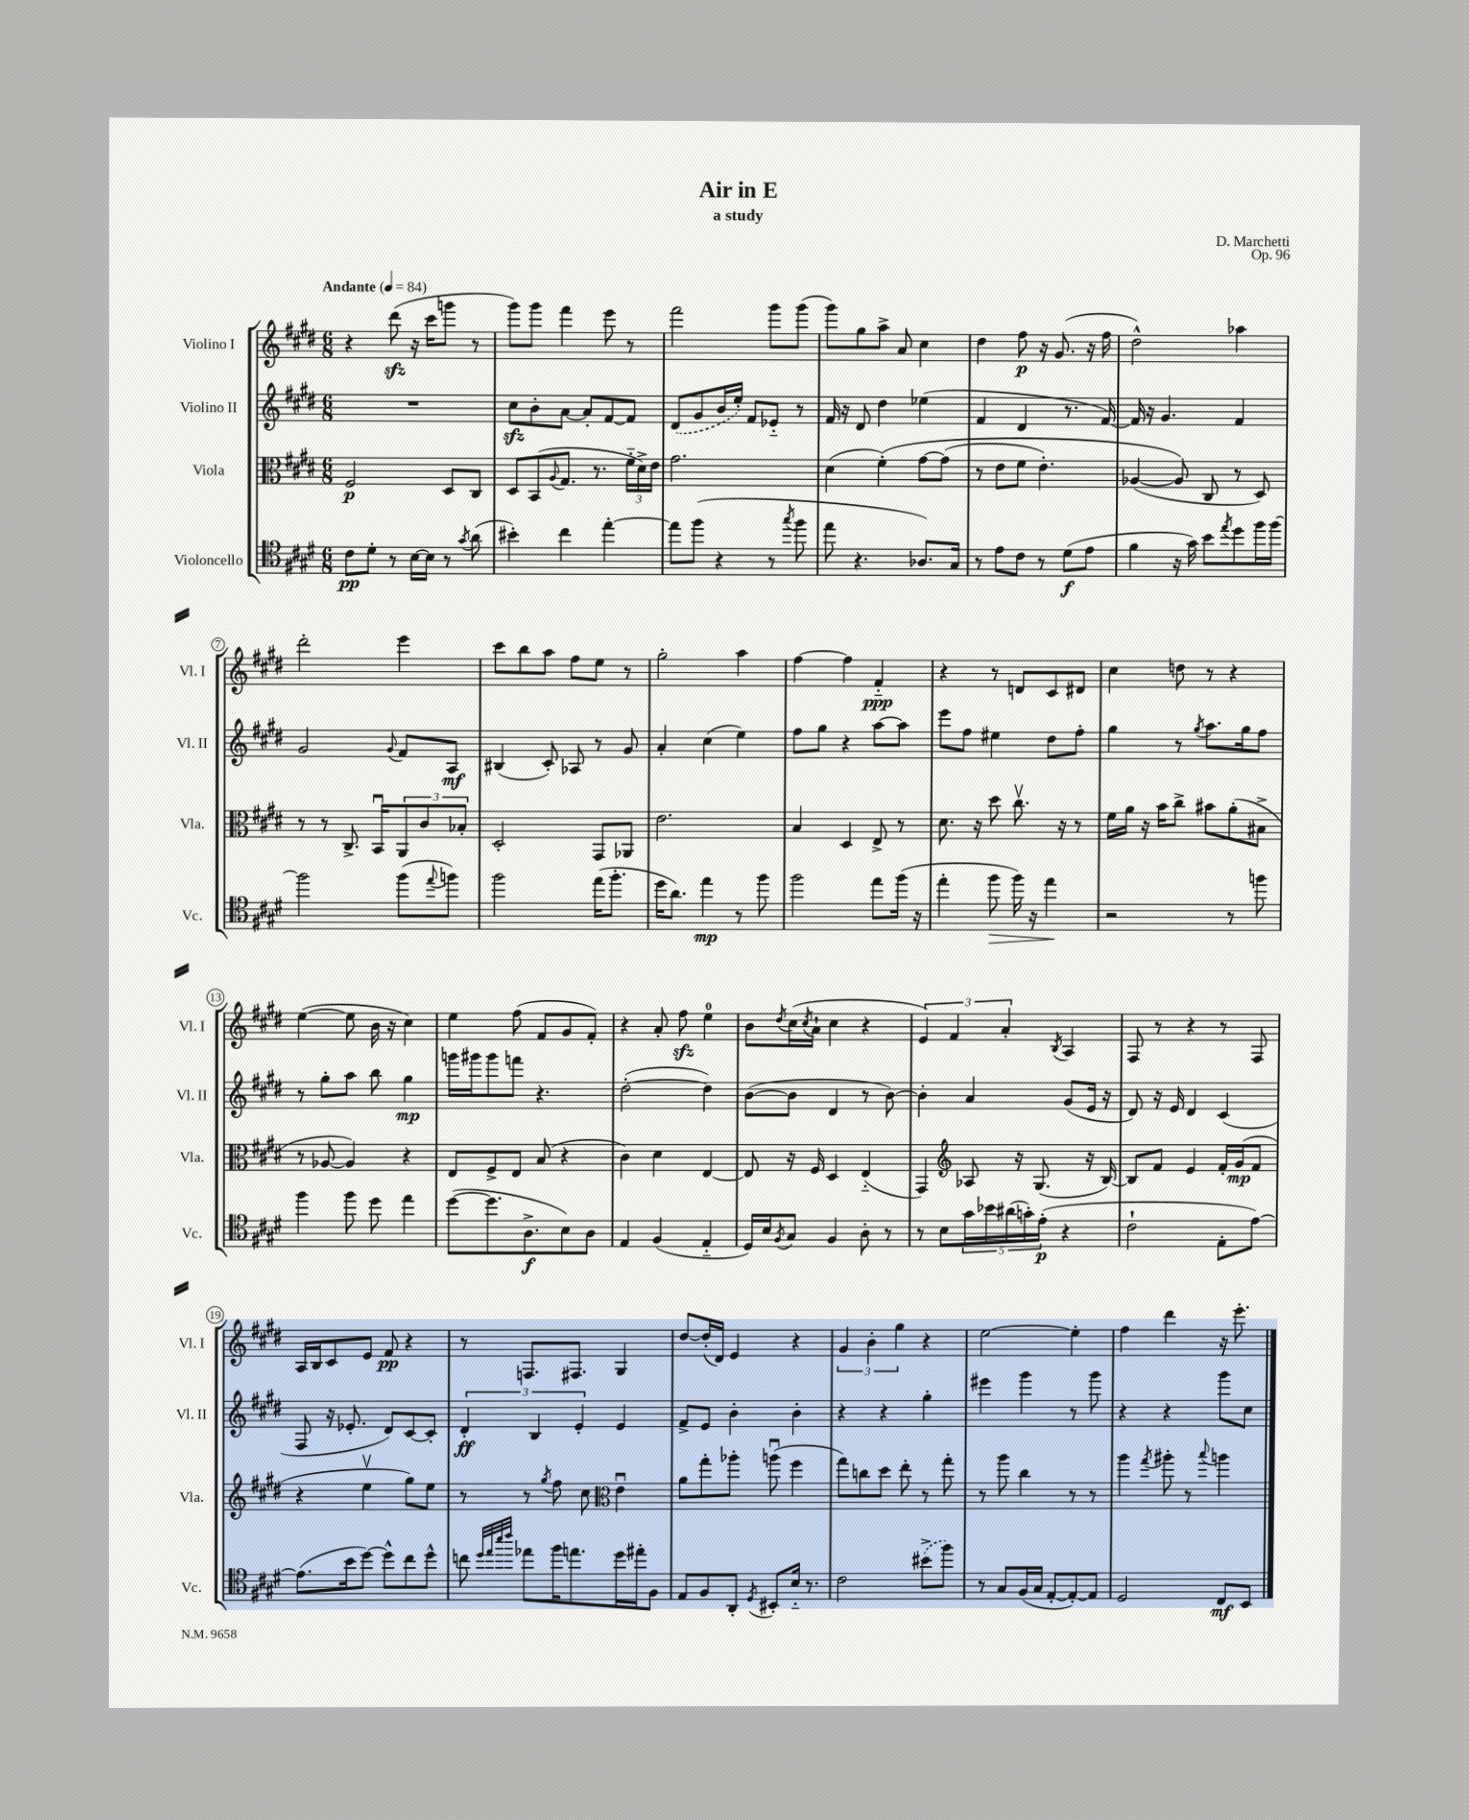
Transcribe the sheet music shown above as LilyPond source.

\header { title = "Air in E" composer = "D. Marchetti" subtitle = "a study" opus = "Op. 96" }
<<
\new StaffGroup <<
\new Staff = "s0" \with { instrumentName = "Violino I" shortInstrumentName = "Vl. I" } {
    \clef treble \key e \major \numericTimeSignature \time 6/8 \tempo "Andante" 4 = 84
    r4 dis'''8\sfz( r16 cis'''16 g'''8 r8 |
    gis'''8) gis'''8 fis'''4 e'''8 r8 |
    fis'''2 gis'''8 gis'''8( |
    gis'''8) gis''8 a''8-> a'8 cis''4 |
    dis''4 fis''8\p r16 gis'8.( r16 fis''16 |
    dis''2-^) aes''4 |
    dis'''2-. e'''4 |
    cis'''8 b''8 a''8 fis''8 e''8 r8 |
    gis''2-. a''4 |
    fis''4~ fis''4 fis'4-_\ppp |
    r4 r8 d'8 cis'8 dis'8 |
    cis''4 d''8 r8 r4 |
    e''4~( e''8 b'16 r16 cis''4) |
    e''4 fis''8( fis'8 gis'8 fis'8-.) |
    r4 a'8-. fis''8\sfz e''4-0 |
    b'8 \acciaccatura { dis''8 } cis''16( \acciaccatura { cis''8 } a'16-! cis''4 r4 |
    \tuplet 3/2 { e'4) fis'4 a'4-. } \acciaccatura { b8 } a4 |
    fis8 r8 r4 r8 fis8 |
    a16 b16 cis'8 e'8 fis'8\pp r4 |
    r8 f8. fis8. gis4 |
    dis''8~ dis''16-.( dis'16) e'4 r4 |
    \tuplet 3/2 { gis'4 b'4-. gis''4 } r4 |
    e''2~ e''4-. |
    fis''4 dis'''4 r16 e'''8.-. \bar "|." |
}
\new Staff = "s1" \with { instrumentName = "Violino II" shortInstrumentName = "Vl. II" } {
    \clef treble \key e \major \numericTimeSignature \time 6/8
    R2. |
    cis''8\sfz b'8-. a'8~ a'8-. fis'8~ fis'8 |
    \once \slurDashed dis'8( gis'8 b'16 e''16-.) fis'8 ees'8-_ r8 |
    fis'16 r16 dis'8 dis''4 ees''4( |
    fis'4 dis'4 r8. fis'16~) |
    fis'16 r16 gis'4. fis'4 |
    gis'2 \appoggiatura { gis'8 } fis'8 a8\mf |
    bis4( cis'8-.) aes8 r8 gis'8 |
    a'4-. cis''4( e''4) |
    fis''8 gis''8 r4 a''8~ a''8 |
    e'''8 fis''8 eis''4 dis''8 fis''8-. |
    gis''4 r8 \acciaccatura { gis''8 } a''8. gis''16 fis''8 |
    r8 gis''8-. a''8 b''8 gis''4\mp |
    g'''16 gis'''16 gis'''8 f'''8 r4. |
    dis''2~-.( dis''4) |
    b'8~( b'8 dis'4 r8 b'8~) |
    b'4-. a'4 gis'8( e'16 r16 |
    dis'8) r16 e'16 dis'4 cis'4( |
    fis8 r16 ees'8.-. dis'8) cis'8~ cis'8-. |
    \tuplet 3/2 { dis'4-.\ff b4 e'4-. } e'4 |
    fis'8-> e'8 b'4-. b'4-. |
    r4 r4 gis''4-. |
    eis'''4 gis'''4 r8 gis'''8 |
    r4 r4 gis'''8 cis''8 \bar "|." |
}
\new Staff = "s2" \with { instrumentName = "Viola" shortInstrumentName = "Vla." } {
    \clef alto \key e \major \numericTimeSignature \time 6/8
    fis2\p dis8 cis8 |
    dis8 b,8( \appoggiatura { a8 } gis8. r8. \tuplet 3/2 { fis'16-_ dis'16->) e'16 } |
    gis'2. |
    dis'4( fis'4-.)\( gis'8~ gis'8( |
    r8 e'8 fis'8 e'4.-.) |
    aes4~( aes8\) cis8 r8 dis8) |
    r8 r8 cis8.-> b,16\downbow \tuplet 3/2 { a,8 cis'8 bes8-. } |
    dis2-. gis,8 aes,8 |
    e'2. |
    b4 dis4 e8-> r8 |
    dis'8. r16 dis''8 cis''8.\upbow r16 r8 |
    fis'16 a'16 r16 b'16 cis''8-> bis'8 a'8-.( bis8-> |
    r8 aes8~ aes4) r4 |
    e8 fis8-> e8 b8( r4 |
    cis'4) dis'4 e4~ |
    e8 r16 fis16 dis4 e4-_( |
    gis,4) \clef treble aes8 r16 gis8.( r16 b16~) |
    b8 fis'8 e'4 fis'16-. gis'16\mp( fis'8 |
    r4 e''4\upbow gis''8) e''8 |
    r8 r8 \acciaccatura { gis''8 } fis''8 cis''8 \clef alto e'4\downbow |
    a'8 gis''8-. aes''8-. a''8\downbow( fis''4 |
    gis''8) c''8 dis''8 e''8-. r8 gis''8-. |
    r8 a''8 cis''4 r8 r8 |
    a''4 \acciaccatura { gis''8 } ais''8-. r8 \appoggiatura { b''8 } a''4 \bar "|." |
}
\new Staff = "s3" \with { instrumentName = "Violoncello" shortInstrumentName = "Vc." } {
    \clef tenor \key e \major \numericTimeSignature \time 6/8
    cis'8\pp dis'8-. r8 b16~ b16 r8 \acciaccatura { gis'8 } a'8( |
    bis'4-.) cis''4 e''4~-. |
    e''8 fis''8( r4 r8 \acciaccatura { gis''8 } fis''8 |
    e''8 r4. aes8.) gis16 |
    r8 e'8 cis'8 r8 dis'8\f( e'8 |
    fis'4 r16 gis'16) b'8 \acciaccatura { e''8 } dis''8 fis''16 fis''16~ |
    fis''2 fis''8( \appoggiatura { e''8 } f''8) |
    fis''2 e''16( fis''8.-. |
    dis''16 a'8.) e''4\mp r8 fis''8 |
    fis''2 e''8 fis''16( r16 |
    e''4-. fis''8\> fis''16) r16 e''4\! |
    r2 r8 f''8 |
    fis''4 fis''8 dis''8 e''4 |
    dis''8~( dis''8. a8.->\f b8) a8 |
    e4 fis4( e4-_ |
    dis16) b16 \acciaccatura { fis8 } gis8 fis4 a8-. r8 |
    r8 b8 \tuplet 5/4 { gis'16 bes'16 ais'16( g'16-.) e'16-.\p( } r4 |
    cis'2-! e8-. e'8~) |
    e'8.( b'16 dis''8~) dis''8-^ cis''8 dis''8-^ |
    c''8 \grace { dis''32 e''32 b''32 cis'''32 } ees''8 fis''16 e''8. dis''16 eis''16-. fis8 |
    e8 fis8 a,8-. \acciaccatura { dis8 } bis,8-. b16-_ r8. |
    cis'2 \once \slurDashed bis'8->( fis''8) |
    r8 gis8 fis16( gis16 e8~-. e8~-.) e8 |
    dis2 cis8\mf b,8 \bar "|." |
}
>>
>>
\layout { \context { \Score \override BarNumber.stencil = #(make-stencil-circler 0.1 0.3 ly:text-interface::print) } }
